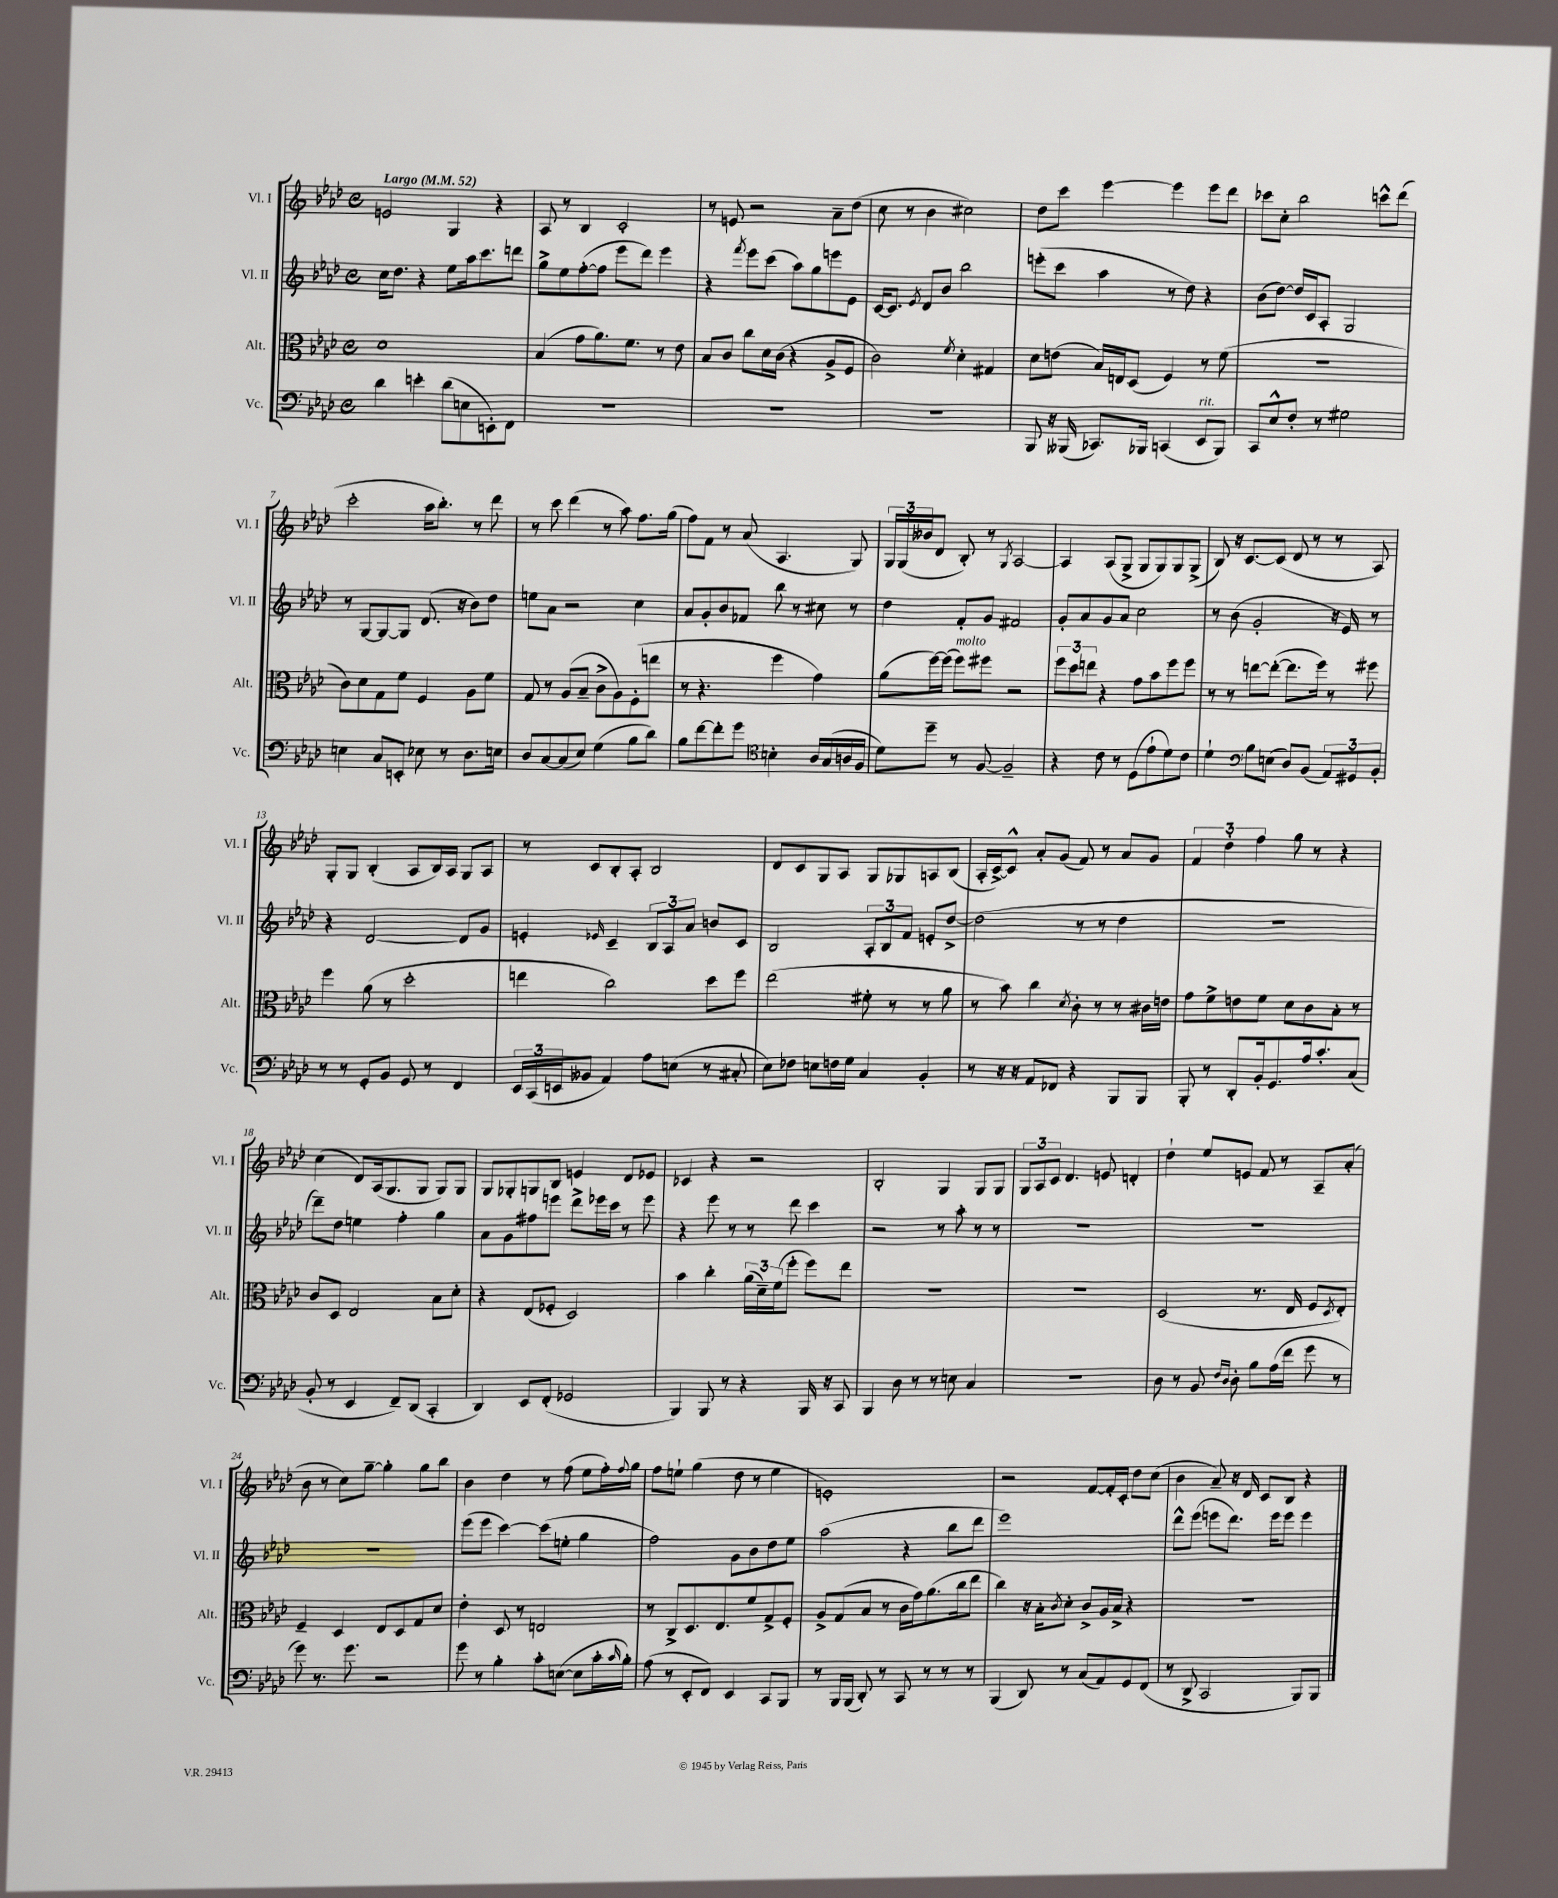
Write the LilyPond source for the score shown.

<<
\new StaffGroup <<
\new Staff = "s0" \with { instrumentName = "Vl. I" shortInstrumentName = "Vl. I" } {
    \clef treble \key aes \major \defaultTimeSignature \time 4/4 \tempo "Largo" 4 = 52
    e'2 g4 r4 |
    aes8 r8 bes4 c'2-. |
    r8 e'8 r2 aes'8-- des''8( |
    c''8 r8 bes'4 cis''2) |
    des''8 c'''8 ees'''4~ ees'''4 ees'''8 des'''8 |
    ces'''8 c''8-. bes''2 c'''8-^ des'''8( |
    c'''2-. aes''16 bes''8.-.) r8 des'''8 |
    r8 c'''8 des'''4( r8 aes''8) f''8. g''16( |
    f''8) f'8 r8 aes'8( aes4. g8) |
    \tuplet 3/2 { g16 g16( beses'16 } des'8 bes8-.) r8 \acciaccatura { g8 } aes2~ |
    aes4 aes8( g8-> g8 g8) g8 g8->( |
    bes8) r16 c'8.~ c'8( des'8 r8 r8 aes8) |
    g8-. g8 bes4-.( aes8 bes16) aes16 g8 aes8 |
    r8 c'8 bes8-. aes8-. bes2 |
    des'8 c'8 g8 aes8 g8 ges8 a8 bes8( |
    aes16-. c'16~->) c'8-^ aes'8-. g'8( f'8) r8 aes'8 g'8 |
    \tuplet 3/2 { f'4 des''4-. f''4 } g''8 r8 r4 |
    c''4( des'8) aes16( g8. g8 g8) g8 |
    g8 ges8-. g8 bes8 e'4 des'8 ees'8 |
    ces'4 r4 r2 |
    bes2-. g4 g8 g8 |
    \tuplet 3/2 { g8 aes8 c'8 } des'4. e'8 d'4-. |
    des''4-! ees''8 e'8 f'8 r8 aes8-- aes'8-.( |
    bes'8 r8 c''8) g''8~-- g''4-. g''8 bes''8 |
    bes'4 des''4 r8 f''8( ees''8 f''16-.) \appoggiatura { f''8 } g''16 |
    f''8 e''8-! g''4( des''8 r8 e''4 |
    e'1-.) |
    r2 f'8~ f'16-. c'16-. des''8 c''8( |
    bes'4 aes'8--) r16 des'16 c'8 bes8 r4 \bar "|." |
}
\new Staff = "s1" \with { instrumentName = "Vl. II" shortInstrumentName = "Vl. II" } {
    \clef treble \key aes \major \defaultTimeSignature \time 4/4
    c''16 des''8. r4 ees''8 aes''16 c'''8. d'''8 |
    g''8-> ees''8 f''8~-.( f''8 ees'''8 des'''8) ees'''4 |
    r4 \acciaccatura { f'''8 } ees'''8 c'''8( aes''8) g''8 e'''8 ees'8 |
    c'16~ c'8. \acciaccatura { ees'8 } des'8 bes'8 bes''2 |
    e'''8-.( c'''8 aes''4 r8 des''8) r4 |
    bes'8( des''8~) des''16 c'16 aes8-. g2 |
    r8 g8~ g8~ g8 des'8.( r16 bes'8) des''8 |
    e''8 aes'8 r2 c''4 |
    aes'8 g'8-. bes'8 fes'8 bes''8 r8 cis''8 r8 |
    des''4 f'8-. g'8 fis'2 |
    g'8-. aes'8 g'8 aes'8 c''2 |
    r8 bes'8( g'2-. r16 ees'16) r8 |
    r4 des'2~ des'8 g'8 |
    e'4-. \grace { ees'16 } c'4-- \tuplet 3/2 { bes8 aes8 aes'8 } b'8 c'8 |
    bes2 \tuplet 3/2 { aes8-. bes8 f'8 } e'8-. des''8~-> |
    des''2( r8 r8 des''4 |
    R1 |
    des'''8--) des''8 e''4 f''4-. g''4 |
    aes'8 g'8 fis''8 e'''8 des'''8-> ees'''16 c'''16 r8 ees'''8 |
    r4 ees'''8 r8 r8 des'''8 c'''4 |
    r2 r8 aes''8-. r8 r8 |
    R1 |
    R1 |
    R1 |
    ees'''8( ees'''8 c'''4~) c'''8( e''8-. g''4 |
    f''2) g'8 bes'8 des''8 ees''8 |
    aes''2( r4 bes''8 des'''8 |
    ees'''1) |
    des'''8-^ ees'''8( e'''8 des'''8.) e'''16 e'''8 e'''4 \bar "|." |
}
\new Staff = "s2" \with { instrumentName = "Alt." shortInstrumentName = "Alt." } {
    \clef alto \key aes \major \defaultTimeSignature \time 4/4
    des'1 |
    bes4( g'8 aes'8.) f'8. r8 ees'8 |
    bes8 c'8 c''8 des'16 c'16( r4 aes8-> f8 |
    c'2) \acciaccatura { f'8 } des'4-. gis4 |
    des'8 e'8( bes16) e16 des8( f4) r8 f'8( |
    R1 |
    c'8) des'8 g8 f'8 f4 aes8 f'8 |
    g8 r8 aes8( bes8-- c'8-> aes8) f8-.( e''8 |
    r8 r4. f''4 g'4) |
    aes'8( f''16~) f''16( f''8^\markup { \italic "molto" }) fis''8 r2 |
    \tuplet 3/2 { f''8 des''8 e''8 } r4 g'8 bes'8 f''8 f''8 |
    r8 r8 e''8~ e''8~-.( e''8. f''16) r8 fis''8 |
    f''4 aes'8( r8 des''2-. |
    e''4 c''2) des''8 f''8 |
    ees''2( fis'8-. r8 r8 aes'8 |
    r8 bes'8) c''4 \acciaccatura { des'8 } c'8-. r8 r8 cis'16 e'16 |
    g'8 f'8-> e'8 f'8 des'8 c'8 bes8-. r8 |
    c'8 des8 ees2 bes8 des'8-. |
    r4 ees8( fes8-. des2) |
    bes'4 c''4-. \tuplet 3/2 { aes'16( des'16--) f'16( } f''8-. f''8) ees''8 |
    R1 |
    R1 |
    des2( r8. ees16 f8 \acciaccatura { des8 } ees8-.) |
    f4-- des4 ees8 des8 g8 des'8 |
    ees'4-. des8 r8 e2 |
    r8 c8-> des8. ees8. f'8 g8-> f8-. |
    aes8-> g8( bes8 r8 c'16 g'16) aes'8.( c''16 ees''8 |
    c''4) r16 bes16-. \acciaccatura { c'8 } des'8-. c'8-> aes16 bes16-> r4 |
    R1 \bar "|." |
}
\new Staff = "s3" \with { instrumentName = "Vc." shortInstrumentName = "Vc." } {
    \clef bass \key aes \major \defaultTimeSignature \time 4/4
    des'4 e'4-. des'8( e8 e,8-.) f,8 |
    R1 |
    R1 |
    R1 |
    bes,,8 r16 beses,,16( ces,8.) bes,,16 c,4( ees,8^\markup { \italic "rit." } bes,,8) |
    c,8 ees8-^ f8-. r8 gis2 |
    e4 c8 e,8-. ees8 r8 des8. e16 |
    des8 c8~ c8( ees8) g4( bes8 des'8) |
    bes8 f'8~ f'8-. g'8 \clef tenor b4-. aes16 g16( a16 f16 |
    des'8) des''8-- r8 f8~ f2-- |
    r4 c'8 r8 des8( ees'8-! des'8) c'8 |
    des'4-! \clef bass bes8 e8( des8) bes,8( \tuplet 3/2 { aes,8) gis,8 bes,8-. } |
    r8 r8 g,8-. bes,8 g,8 r8 f,4 |
    \tuplet 3/2 { ees,16 c,16( e,16 } beses,8 aes,4) aes8 e8( r8 cis8-. |
    ees8) fes8 e8 f16 g16 c4 bes,4-. |
    r8 r16 r16 aes,8 fes,8 r4 bes,,8 bes,,8 |
    bes,,8-. r8 des,8-. bes,16-. g,8. aes16 c'8.-. c8( |
    bes,8-. r8 ees,4 f,8--) des,8( c,4-. |
    des,4) ees,8 f,8-.( ges,2 |
    bes,,4) bes,,8 r8 r4 bes,,16 r16 c,8 |
    bes,,4 des8 r8 r8 e8 c4 |
    R1 |
    des8 r8 bes,8 \grace { f16 des16 } des8-. bes8 aes16( f'16 g'8 r8 |
    g'8) r8. g'8. r2 |
    g'8 r8 bes4-. c'8-. e8~( e8 c'16-. \grace { c'16 } bes16-.) |
    aes8( r8 ees,8-. f,8) ees,4 c,8 bes,,8 |
    r8 bes,,16 bes,,16( des,8-.) r8 c,8 r8 r8 r8 |
    bes,,4( des,8) r8 c8( aes,8) g,8 f,8( |
    r8 des,8-> c,2 bes,,8) bes,,8 \bar "|." |
}
>>
>>
